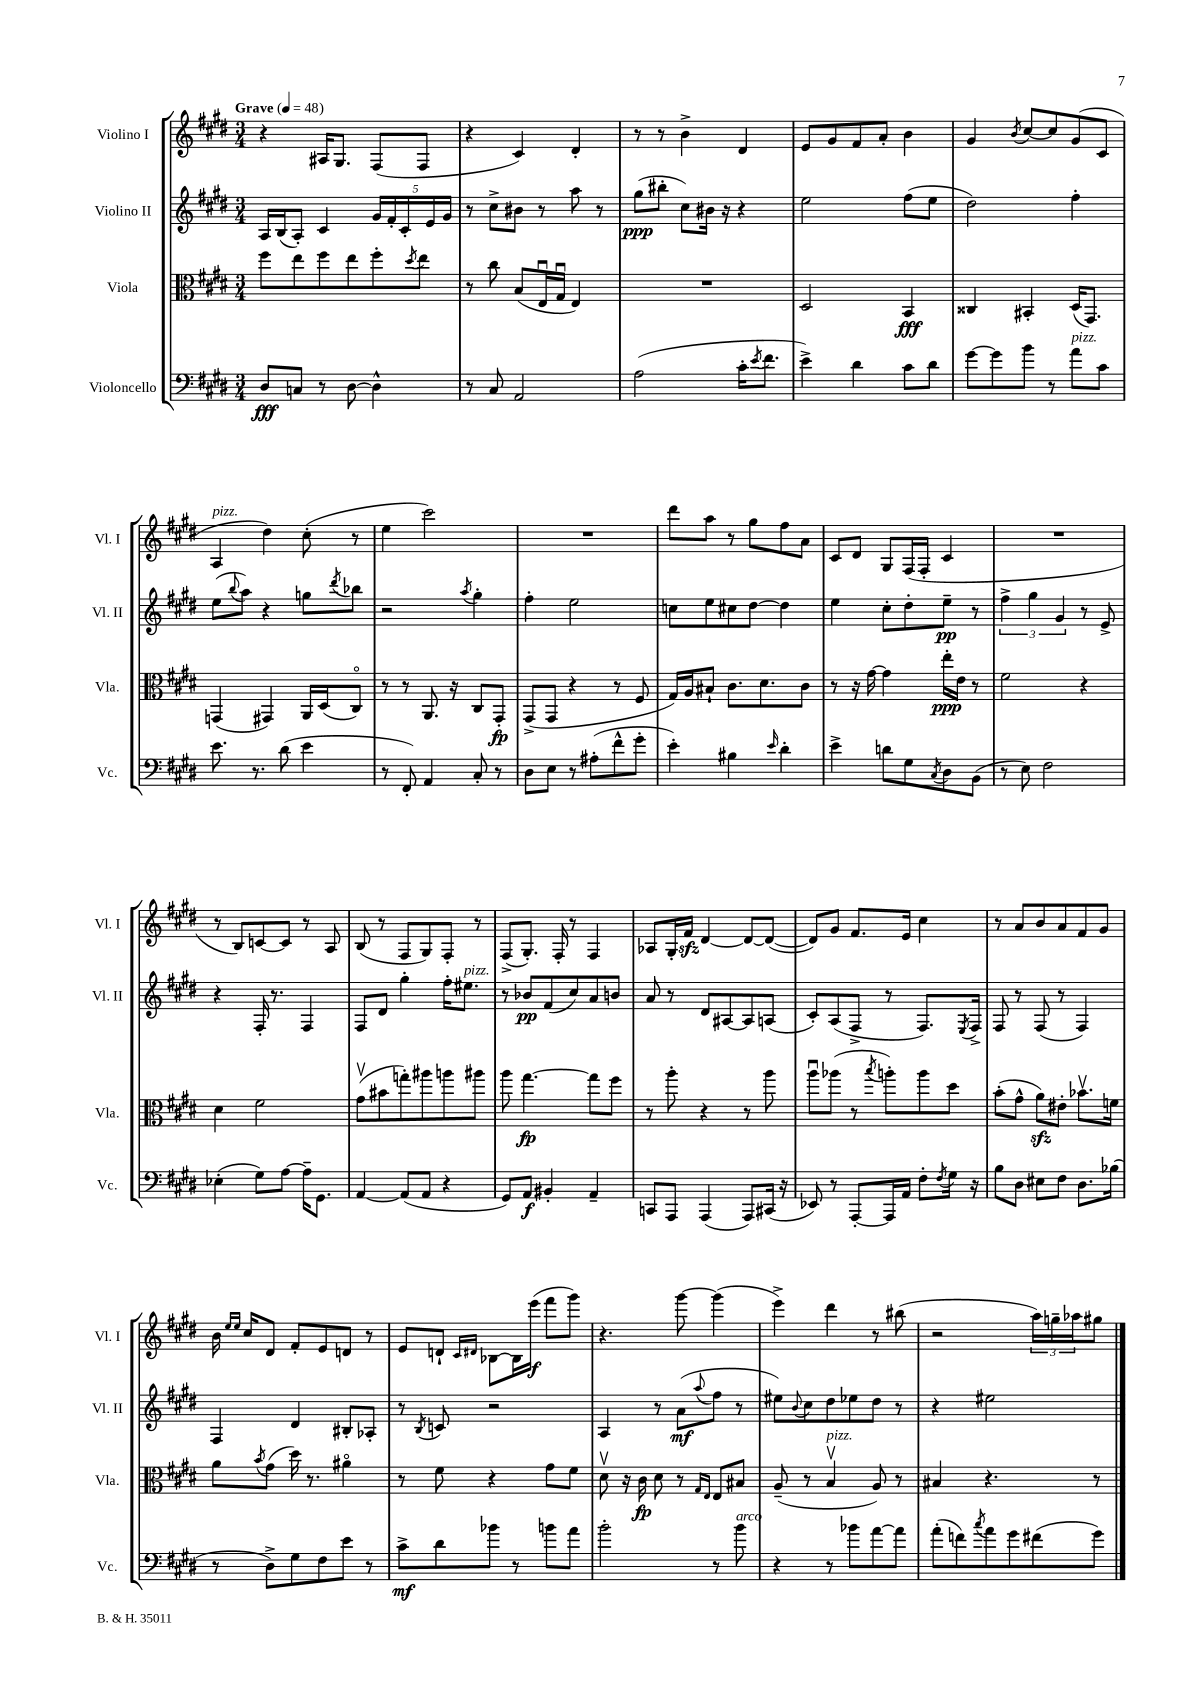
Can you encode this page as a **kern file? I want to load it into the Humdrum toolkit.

**kern	**kern	**kern	**kern
*staff4	*staff3	*staff2	*staff1
*clefF4	*clefC3	*clefG2	*clefG2
*k[f#c#g#d#]	*k[f#c#g#d#]	*k[f#c#g#d#]	*k[f#c#g#d#]
*M3/4	*M3/4	*M3/4	*M3/4
*MM48	*MM48	*MM48	*MM48
8D#/L	8ff#\L	16A/LL	4r
.	.	(16B/J	.
8C/J	8ee\	8A'/J)	.
8r	8ff#\	4c#/	16A#/LK
.	.	.	8.G#/J
[8D#\	8ee\	.	.
4D#^^\]	8ff#'\	20g#/LL	(8F#/L
.	.	20f#'/	.
.	.	20c#'/	.
.	8qdd#/	.	.
.	8ee\J	.	8F#/J
.	.	20e/	.
.	.	20g#/JJ	.
=	=	=	=
8r	8r	8r	4r
8C#/	8cc#\	8cc#^\L	.
2AA/	(8B/L	8b#\J	4c#/)
.	16Eu/L	8r	.
.	16G#u/JJ	.	.
.	4E/)	8aa\	4d#'/
.	.	8r	.
=	=	=	=
(2A\	2.r	(8gg#\L	8r
.	.	8bb#'\J	8r
.	.	8cc#\L)	4b^\
.	.	16b#\Jk	.
.	.	16r	.
16c#'\LK	.	4r	4d#/
8qe/	.	.	.
8.f#\J	.	.	.
=	=	=	=
4e^\)	2D#/	2ee\	8e/L
.	.	.	8g#/
4d#\	.	.	8f#/
.	.	.	8a'/J
8c#\L	4BB/	(8ff#\L	4b\
8d#\J	.	8ee\J	.
=	=	=	=
[8g#\L	4C##/	2dd#\)	4g#/
8g#\]	.	.	.
.	.	.	8qb/
8b\J	4BB#'/	.	[8cc#/L
8r	.	.	8cc#/]
8a\L	(16D#/LK	4ff#'\	(8g#/
.	8.GG#/J)	.	.
8c#\J	.	.	8c#/J
=	=	=	=
8.e\	(4GG/	(8ee\L	4A/
.	.	8qqbb/	.
.	.	8aa\J)	.
8.r	.	.	.
.	4GG#/)	4r	4dd#\)
(8d#\	.	.	.
4e\	16AA/LL	8gg\L	(8cc#'\
.	(16D#/J	.	.
.	.	8qddd#/	.
.	8C#o/J)	8bb-\J	8r
=	=	=	=
8r	8r	2r	4ee\
8FF#'/)	8r	.	.
4AA/	8.AA/	.	2ccc#\)
.	16r	.	.
.	.	8qaa/	.
8C#'/	8C#/L	4gg#'\	.
8r	8GG#'/J	.	.
=	=	=	=
8D#\L	(8GG#^/L	4ff#'\	2.r
8E\J	8GG#/J	.	.
8r	4r	2ee\	.
(8A#'\L	.	.	.
8f#^^\	8r	.	.
8g#'\J	8F#/	.	.
=	=	=	=
4e'\)	16G#/LL)	8cc\L	8ddd#\L
.	16A/J	.	.
.	8B#`/J	8ee\	8aa\J
4B#\	8.c#\L	8cc#\	8r
.	.	[8dd#\J	8gg#\L
.	8.d#\	.	.
16qqe/	.	.	.
4d#'\	.	4dd#\]	8ff#\
.	8c#\J	.	8a\J
=	=	=	=
4e^\	8r	4ee\	8c#/L
.	16r	.	8d#/J
.	[16g#\	.	.
8d\L	4g#\]	8cc#'\L	8G#/L
8G#\	.	8dd#'\	(16F#/L
.	.	.	16F#'/JJ
8qC#/	.	.	.
8D#\	16ee'\LL	8ee~\J	4c#/
.	16e\JJ	.	.
(8BB\J	8r	8r	.
=	=	=	=
8r	2f#\	6ff#^\	2.r
8E\)	.	.	.
.	.	6gg#\	.
2F#\	.	.	.
.	.	6g#/	.
.	4r	8r	.
.	.	8e^/	.
=	=	=	=
(4E-'\	4d#\	4r	8r
.	.	.	8B/L)
8G#\L)	2f#\	16F#'/	[8c/
.	.	8.r	.
[8A\J	.	.	8c/]J
16A~\]LK	.	4F#/	8r
8.GG#\J	.	.	.
.	.	.	8A/
=	=	=	=
[4AA/	(8g#v\L	8F#/L	(8B/
.	8b#\	8d#/J	8r
(8AA/]L	8gg'\)	4gg#'\	8F#/L
8AA/J	8aa#\	.	8G#/)
4r	8aa\	16ff#'\LK	8F#'/J
.	.	8.ee#\J	.
.	8aa#\J	.	8r
=	=	=	=
8GG#/L)	8aa\	8r	(8F#^/L
8AA/J	[4.gg#\	8b-/L	8.G#'/J)
4BB#'/	.	(8f#/	.
.	.	.	16F#'/
.	.	8cc#/)	8r
4AA~/	8gg#\]L	8a/	4F#/
.	8ff#\J	8b/J	.
=	=	=	=
8CC/L	8r	8a/	8A-/L
8AAA/J	8aa'\	8r	16G#'/L
.	.	.	16f#/JJ
(4AAA/	4r	8d#/L	[4d#/
.	.	[8A#/	.
8AAA/L)	8r	8A#/]	8d#/_L
(16CC#/Jk	8aa\	(8A/J	(8d#/_J
16r	.	.	.
=	=	=	=
8EE-/)	8aau\L	8c#'/L)	8d#/]L)
8r	(8aa-\J	(8A/	8g#/J
[8AAA'/L	8r	8F#^/J	8.f#/L
.	8qbb/	.	.
16AAA/]L	8aa'\L)	8r	.
16AA/JJ	.	.	16e/Jk
8F#'\L	8aa\	8.F#/L)	4cc#\
8qF#/	.	.	.
16G#\Jk	8dd#\J	.	.
.	.	8qE/	.
16r	.	16F#^/Jk	.
=	=	=	=
8B\L	(8b'\L	8F#/	8r
8D#\J	8g#^^\J	8r	8a/L
8E#\L	8a\L)	(8F#/	8b/
8F#\J	8e#'\J	8r	8a/
8.D#\L	8.b-v\L	4F#/)	8f#/
.	.	.	8g#/J
(16B-\Jk	16f\Jk	.	.
=	=	=	=
8r	8a\L	4F#/	16b\
.	.	.	16qqee/LL
.	.	.	16qqee/JJ
.	.	.	16cc#/LK
.	8qb/	.	.
8D#^\L)	(8g#\J	.	8d#/J
8G#\	16dd#\)	4d#/	8f#'/L
.	8.r	.	.
8F#\	.	.	8e/
8e\J	4a#o\	8B#'/L	8d/J
8r	.	8A-'/J	8r
=	=	=	=
8c#^\L	8r	8r	8e/L
.	.	8qB/	.
8d#\	8f#\	8c/	8d`/J
.	.	.	16qqc#/LL
.	.	.	16qqd#/JJ
8b-\J	4r	2r	[8B-\L
8r	.	.	16B-\]L
.	.	.	(16eee\JJ
8b\L	8g#\L	.	8fff#\L
8a\J	8f#\J	.	8ggg#\J)
=	=	=	=
2b'\	8d#v\	4A/	4.r
.	16r	.	.
.	16c#\	.	.
.	8d#\	8r	.
.	8r	(8a\L	[8ggg#\
.	16qqG#/LL	.	.
.	16qqE/JJ	8qqaa/	.
8r	8E/L	8ff#\J	(4ggg#\]
8b\	8B#/J	8r	.
=	=	=	=
4r	(8A~/	8ee#\L)	4eee^\)
.	.	8qqb/	.
.	8r	8cc#\	.
8r	4Bv/	8dd#\	4ddd#\
8b-\L	.	8ee-\	.
[8a\	8A/)	8dd#\J	8r
8a\]J	8r	8r	(8bb#\
=	=	=	=
(8a'\L	4B#/	4r	2r
8f\)	.	.	.
8qcc#/	.	.	.
8a\	4.r	2ee#\	.
8g#\	.	.	.
(8f#\	.	.	24aa\LL)
.	.	.	24gg~\
.	.	.	24aa-\J
8g#\J)	8r	.	8gg#\J
==	==	==	==
*-	*-	*-	*-
